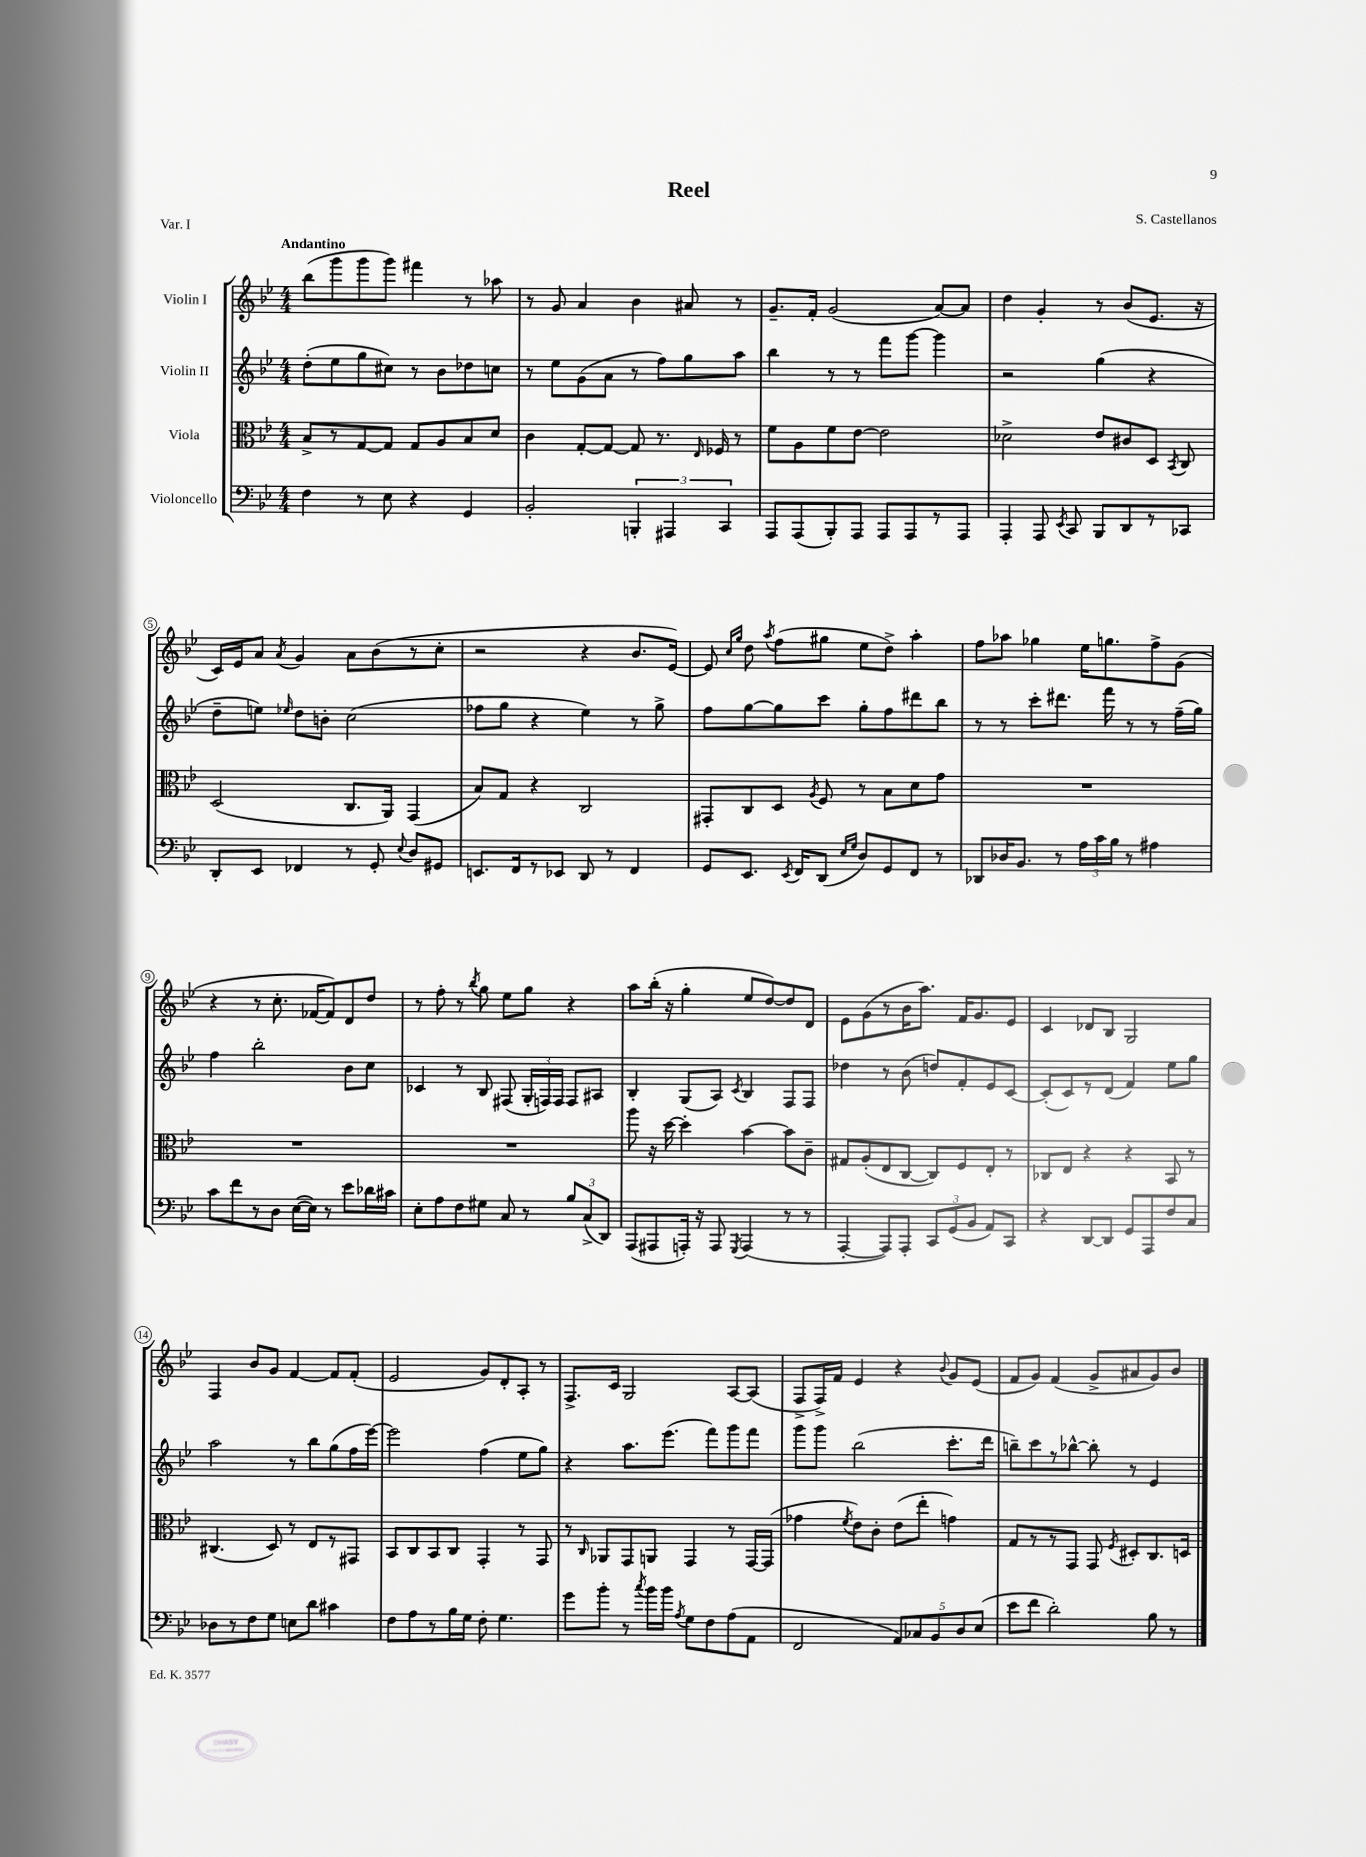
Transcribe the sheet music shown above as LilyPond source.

\header { title = "Reel" composer = "S. Castellanos" piece = "Var. I" }
<<
\new StaffGroup <<
\new Staff = "s0" \with { instrumentName = "Violin I" } {
    \clef treble \key bes \major \numericTimeSignature \time 4/4 \tempo "Andantino"
    \autoBeamOff bes''8[( g'''8 g'''8 g'''8]) fis'''4 r8 aes''8 |
    r8 g'8 a'4 bes'4 ais'8 r8 |
    g'8.[-- f'16]-. g'2( a'8[~) a'8] |
    d''4 g'4-. r8 bes'8[( ees'8.] r16 |
    c'16[) ees'16 a'8] \acciaccatura { a'8 } g'4 a'8[ bes'8( r8 c''8]-. |
    r2 r4 bes'8.[ ees'16]~) |
    ees'8 \grace { c''16[ g''16] } d''8 \acciaccatura { a''8 } f''8[( gis''8] ees''8[ d''8]->) a''4-. |
    f''8[ aes''8] ges''4 ees''16[ g''8. f''8-> g'8]( |
    r4 r8 c''8.-. fes'16[~ fes'8) d'8 d''8] |
    r8 f''8-. r8 \acciaccatura { bes''8 } g''8 ees''8[ g''8] r4 |
    a''8[ bes''16]-.( r16 g''4-. ees''8[ d''8~) d''8 d'8] |
    ees'8[ g'8( r8 bes'16 a''8.]) f'16[ g'8. ees'8] |
    c'4 des'8[ bes8] g2 |
    f4 bes'8[ g'8] f'4~ f'8[ f'8]-.( |
    ees'2 g'8[) d'8-. a8]-. r8 |
    f8.[-> c'16] g2 a8[~ a8]( |
    f8[-> f16->) f'16] ees'4 r4 \appoggiatura { bes'8 } g'8[ ees'8]( |
    f'8[ g'8]) f'4( g'8[-> ais'8 g'8) bes'8] \bar "|." |
}
\new Staff = "s1" \with { instrumentName = "Violin II" } {
    \clef treble \key bes \major \numericTimeSignature \time 4/4
    \autoBeamOff d''8[-.( ees''8 g''8 cis''8]) r8 bes'8[ des''8 c''8] |
    r8 ees''8[ g'8( a'8] r8 f''8[) g''8 a''8] |
    bes''4 r8 r8 f'''8[ g'''8]~ g'''4 |
    r2 g''4( r4 |
    d''8[-- e''8]) \grace { ees''16 } d''8[ b'8]-. c''2( |
    fes''8[ g''8] r4 ees''4) r8 g''8-> |
    f''8[ g''8~ g''8 c'''8] g''8[-. f''8 dis'''8 bes''8] |
    r8 r8 c'''8[-. dis'''8.] f'''16 r8 r8 f''16[--( g''16]) |
    f''4 bes''2-. bes'8[ c''8] |
    ces'4 r8 bes8 fis8( \tuplet 3/2 { g16[-. f16) f16] } f8[ ais8] |
    bes4-. g8[( a8]) \acciaccatura { c'8 } bes4 f8[ f8] |
    des''4 r8 bes'8( d''8[) f'8-. ees'8 c'8]~ |
    c'8[-.( c'8) r8 d'8]( f'4) ees''8[ g''8] |
    a''2 r8 bes''8[ g''8( f''16 ees'''16]~) |
    ees'''2 f''4( ees''8[ g''8]) |
    r4 a''8.[ ees'''8.]( f'''8[) g'''8 f'''8] |
    g'''8[ g'''8] bes''2( c'''8.[-. d'''16] |
    b''8[--) c'''8 r8 bes''8]~-^ bes''8-. r8 ees'4 \bar "|." |
}
\new Staff = "s2" \with { instrumentName = "Viola" } {
    \clef alto \key bes \major \numericTimeSignature \time 4/4
    \autoBeamOff bes8[-> r8 g8~ g8] g8[ a8 bes8 d'8] |
    c'4 g8[~-. g8]~ g8 r8. \grace { ees16 } fes16 r8 |
    f'8[ a8 f'8 ees'8]~ ees'2 |
    des'2-> ees'8[ cis'8 d8] \acciaccatura { bes,8 } c8 |
    d2( c8.[ a,16]) g,4( |
    bes8[) g8] r4 c2 |
    gis,8[-. c8 d8] \acciaccatura { a8 } f8 r8 bes8[ d'8 g'8] |
    R1 |
    R1 |
    R1 |
    a''8 r16 d''16~ d''4-. bes'4~ bes'8[ c'8]-- |
    gis8[ a8-.( ees8 c8]~ c8[) f8 ees8]-. r8 |
    ces8[ ees8] r4 r4 bes,8 r8 |
    cis4.( d8) r8 ees8[ r8 gis,8] |
    bes,8[ c8 bes,8 c8] g,4-. r8 g,8 |
    r8 \grace { c16 } aes,8[ g,8 a,8] g,4 r8 g,16[~ g,16]( |
    ges'4 \acciaccatura { f'8 } ees'8[) c'8]-. ees'8[( ees''8]-. g'4) |
    g8[ r8 r8 g,8] g,8 \acciaccatura { f8 } dis8[-. c8. d16] \bar "|." |
}
\new Staff = "s3" \with { instrumentName = "Violoncello" } {
    \clef bass \key bes \major \numericTimeSignature \time 4/4
    \autoBeamOff f4 r8 ees8 r4 g,4 |
    bes,2-. \tuplet 3/2 { b,,4-. ais,,4 c,4 } |
    a,,8[ a,,8( bes,,8-.) a,,8] a,,8[ a,,8 r8 a,,8] |
    a,,4-. a,,8 \acciaccatura { ees,8 } c,8 bes,,8[ d,8 r8 ces,8] |
    d,8[-. ees,8] fes,4 r8 g,8-. \appoggiatura { ees8 } d8[ gis,8] |
    e,8.[ f,16 r8 ees,8] d,8 r8 f,4 |
    g,8[ ees,8.] \acciaccatura { ees,8 } f,16[ d,8]( \grace { ees16[ g16] } d8[) g,8 f,8] r8 |
    des,8[ des16 bes,8.] r8 \tuplet 3/2 { a16[ c'16 bes16] } r8 ais4 |
    c'8[ f'8 r8 d8] ees16[~( ees16]) r8 ees'8[ des'16 cis'16] |
    ees8[-. a8 f8 gis8] c8 r8 \tuplet 3/2 { bes8[ c8->( d,8]) } |
    a,,8[( ais,,8 a,,16]-.) r16 a,,8 \acciaccatura { g,,8 } a,,4( r8 r8 |
    a,,4~-. a,,8[) a,,8]-. \tuplet 3/2 { c,8[ g,8( bes,8] } a,8[) c,8] |
    r4 d,8[~ d,8] g,8[ a,,8 f8 c8] |
    des8[ r8 f8 g8] e8[ d'8] cis'4 |
    f8[ a8 r8 bes16 g16] f8-. g4. |
    g'8[ bes'8]-. r8 \acciaccatura { c''8 } bes'16[ bes'16] \acciaccatura { a8 } g8[ f8 a8( a,8] |
    f,2 \tuplet 5/4 { a,8[) ces8 bes,8 d8 ees8]( } |
    ees'8[ f'8] d'2-.) bes8 r8 \bar "|." |
}
>>
>>
\layout { \context { \Score \override BarNumber.stencil = #(make-stencil-circler 0.1 0.3 ly:text-interface::print) } }
